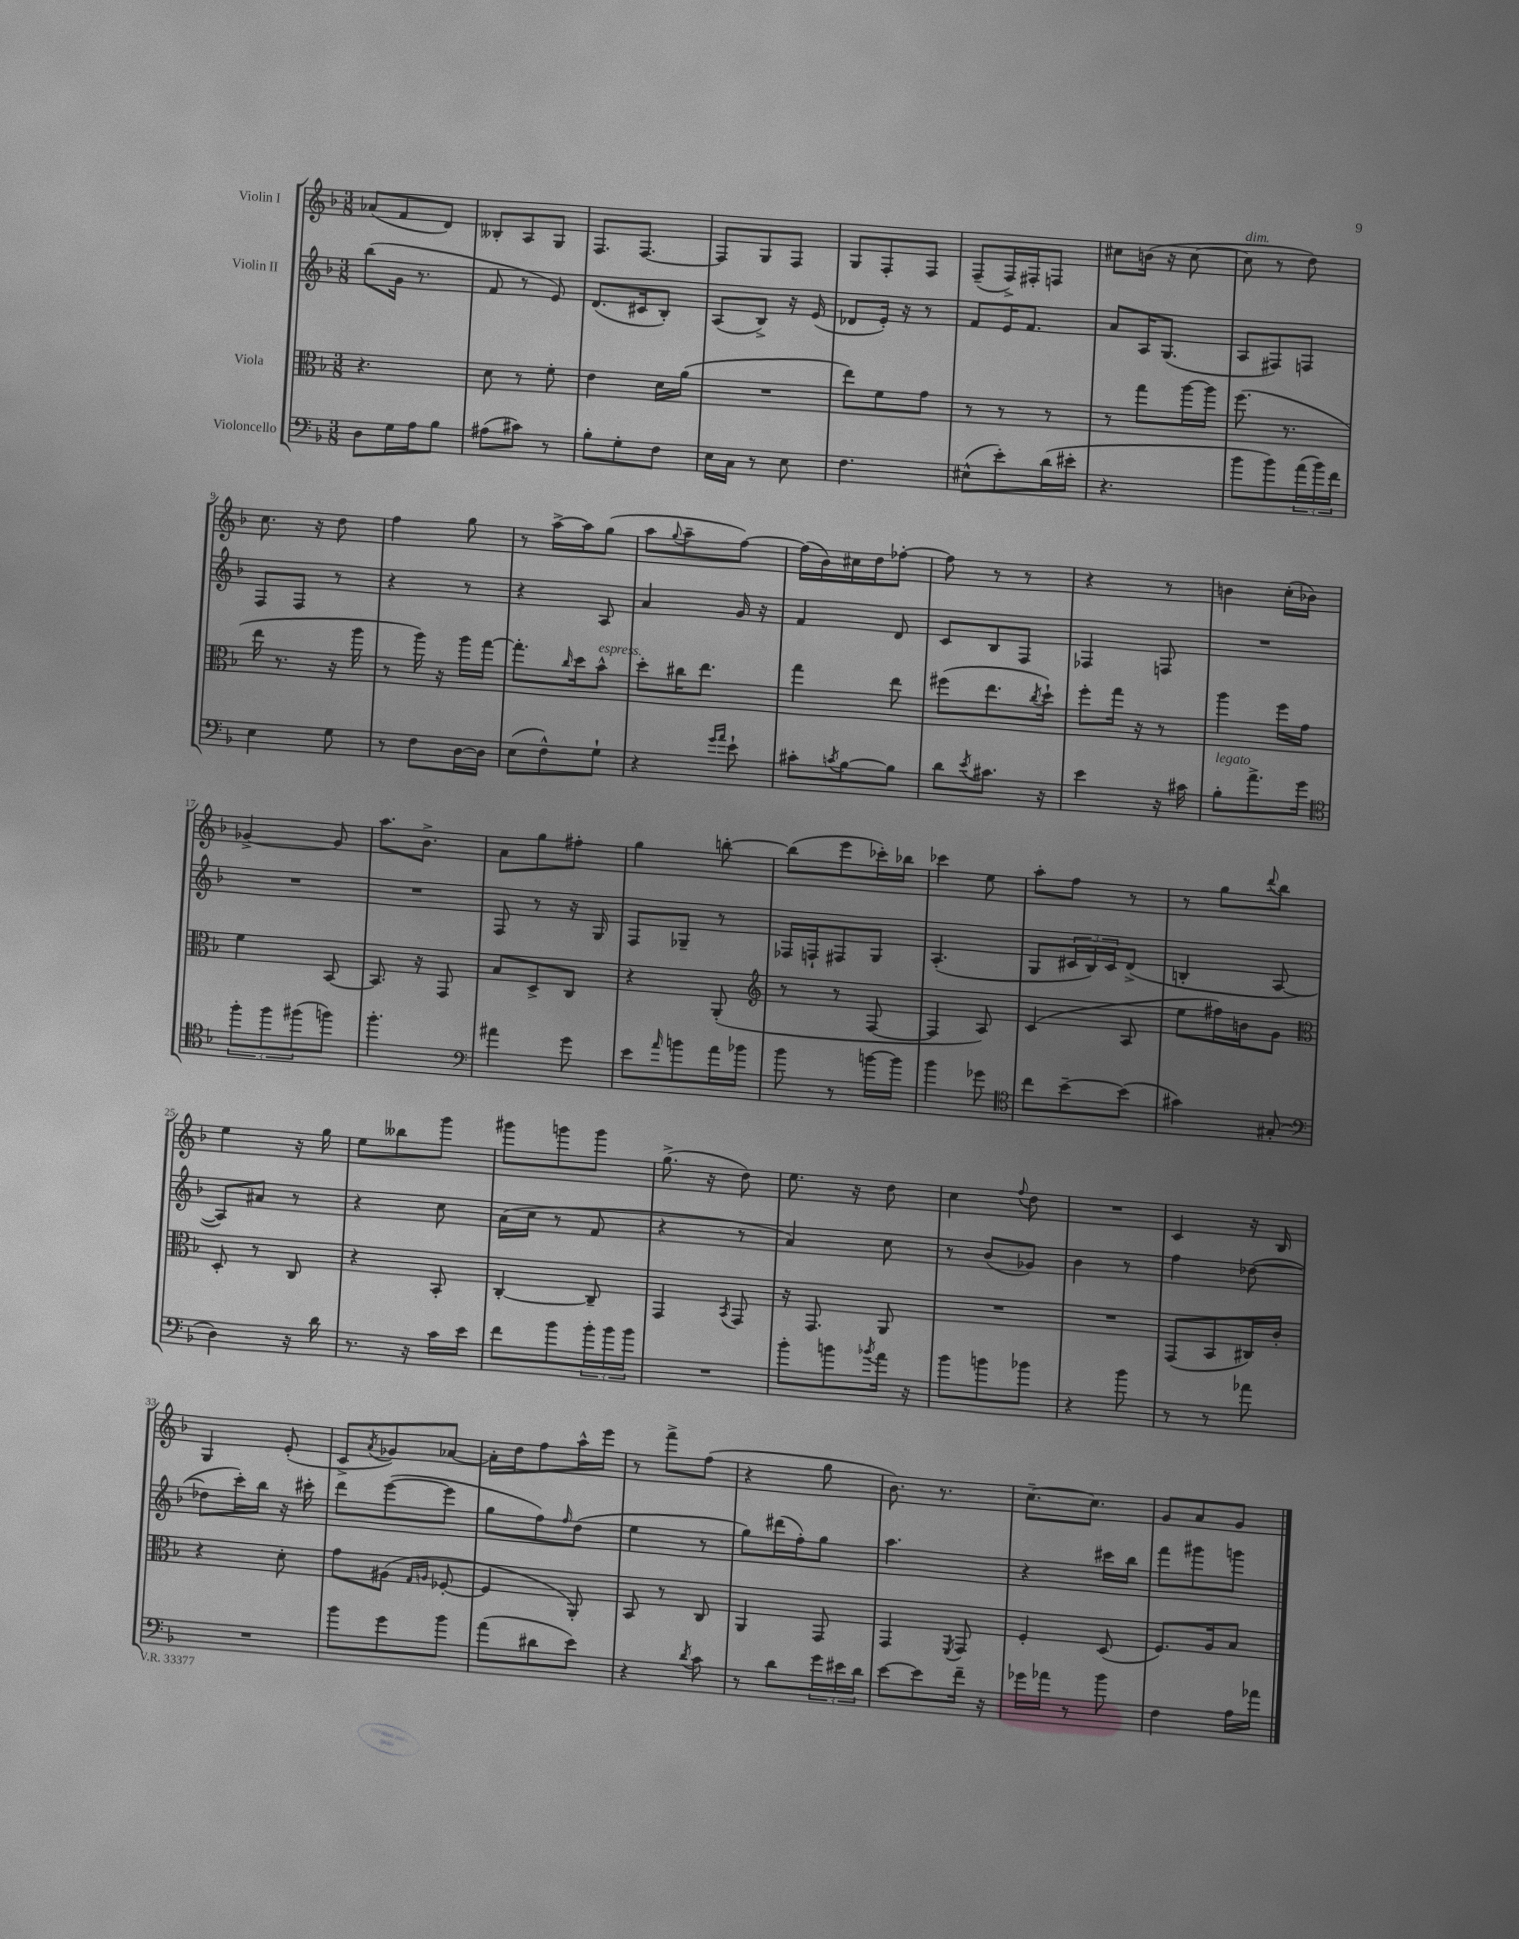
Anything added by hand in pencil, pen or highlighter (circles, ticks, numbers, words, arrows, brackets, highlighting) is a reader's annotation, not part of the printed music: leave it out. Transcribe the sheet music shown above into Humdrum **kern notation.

**kern	**kern	**kern	**kern
*staff4	*staff3	*staff2	*staff1
*clefF4	*clefC3	*clefG2	*clefG2
*k[b-]	*k[b-]	*k[b-]	*k[b-]
*M3/8	*M3/8	*M3/8	*M3/8
8D	4.r	(8bb-	(8a-
16G	.	16g	8f
16A	.	8.r	.
8B-	.	.	8d)
=	=	=	=
(8A#	8d	8f	8B--'
8c#)	8r	8r	8A
8r	8f'	8e)	8G
=	=	=	=
8B-'	4e	(8.d	8.F
8G'	.	.	.
.	.	16c#	[8.F
8F	16d	8B-')	.
.	(16a	.	.
=	=	=	=
16E	4.r	(8A	8F]
16C	.	.	.
8r	.	8B-^)	8G
8E	.	16r	8F
.	.	(16e	.
=	=	=	=
4.F	8ee)	8d-	8G
.	8f	16e')	8F'
.	.	16r	.
.	8g	8r	8F
=	=	=	=
(8E#^^	8r	8f	(8F~
8e')	8r	16e	16F^)
.	.	8.f	16F#'
(16d	8r	.	8F
16e#'	.	.	.
=	=	=	=
4.r	8r	8a	8cc#
.	8gg	16A	(16b
.	.	(8.G	16r
.	[16aa	.	[8cc#
.	16aa]	.	.
=	=	=	=
8b-	(8.ff	8A	8cc#]
8b-)	.	8F#)	8r
.	8.r	.	.
(24a	.	8F	8dd)
24b-)	.	.	.
24f	.	.	.
=	=	=	=
4E	16ee	8F	8.cc
.	8.r	.	.
.	.	8F	.
.	.	.	16r
8G	16r	8r	8dd
.	16aa	.	.
=	=	=	=
8r	8r	4r	4ff
8F	16aa)	.	.
.	16r	.	.
[16D	16aa	8r	8gg
16D]	[16gg	.	.
=	=	=	=
(8E	8.gg']	4r	8r
8F^^)	.	.	[16aa^
.	16qqcc	.	.
.	16dd	.	16aa]
8G`	8b-^^	8A	(8gg
=	=	=	=
4r	8dd'	4a	8aa
.	.	.	8qqgg
.	16cc#	.	8aa~
.	8.ee	.	.
16qqg	.	.	.
16qqa	.	.	.
8e`	.	16g	[8ff)
.	.	16r	.
=	=	=	=
8c#'	4gg	4f	(16ff]
.	.	.	16b-)
8qc	.	.	.
[8B-	.	.	16cc#
.	.	.	16dd
8B-]	8ee	8d	[8ff-'
=	=	=	=
8d	(8ff#	8c	8ff-]
8qe	.	.	.
8.c#	8.ee	8B-	8r
.	.	8F	8r
.	8qcc	.	.
16r	16dd`)	.	.
=	=	=	=
4e	8ff'	4F-	4r
.	16gg	.	.
.	16r	.	.
16r	8r	8F	8r
16c#	.	.	.
=	=	=	=
8B-'	4aa	4.r	4b
8.a^	.	.	.
.	16ff	.	(16cc'
16g	16g	.	16b-)
=	=	=	=
*clefC4	*	*	*
12ff'	4f	4.r	[4g-^
12ff	.	.	.
(12ff#	.	.	.
8ff)	[8BB-	.	8g-]
=	=	=	=
4.ff'	8.BB-]	4.r	8.aa
.	16r	.	8.b-^
.	8GG	.	.
=	=	=	=
*clefF4	*	*	*
4a#	8B-	8F	8a
.	8D^	8r	8gg
8g	8C	16r	8ff#'
.	.	16G	.
=	=	=	=
8e	4r	8F	4gg
16qqa	.	.	.
8b	.	8G-~	.
16a	(8AA'	8r	[8bb'
16b-	.	.	.
=	=	=	=
*	*clefG2	*	*
8b-	8r	16F-	(8bb]
.	.	16F`	.
8r	8r	8F#	8eee
[16b	[8F	8G	16ccc-')
16b]	.	.	16bb-
=	=	=	=
4b-	4F]	(4.A'	4ccc-
8g-	8A)	.	8ee
=	=	=	=
*clefC4	*	*	*
8cc	(4c	8G	8aa'
[8b-~	.	24c#	8ff
.	.	24B-)	.
.	.	24c#	.
(8b-]	8A	(8d^	8r
=	=	=	=
4g#)	8ee	4B'	8r
.	16ff#)	.	8gg
.	16b	.	.
.	.	.	8qqddd
(8G#'	8g	[8A	8bb-
=	=	=	=
*clefF4	*clefC3	*	*
4D)	8D'	8A])	4ee
.	8r	8a#	.
16r	8C	8r	16r
16d	.	.	16gg
=	=	=	=
8.r	4r	4r	8ee
.	.	.	8bb--
16r	.	.	.
16c	8BB-'	8cc	8ggg
16e	.	.	.
=	=	=	=
8f	[4C'	(16a	8ggg#
.	.	16cc	.
8b-	.	8r	8ggg
24b-'	8C~]	8f	8ggg
24b-	.	.	.
24b-	.	.	.
=	=	=	=
4.r	4GG	4r	(8.gg^
.	.	.	16r
.	8qBB-	.	.
.	8GG	8r	8dd)
=	=	=	=
8b-'	16r	4a)	8.ee
.	8.GG	.	.
8b	.	.	.
.	.	.	16r
8qb-	.	.	.
16a	8AA	8cc	8dd
16r	.	.	.
=	=	=	=
8b-	4.r	8r	4cc
8b	.	(8b-	.
.	.	.	8qqff
8b-	.	8g-)	8dd
=	=	=	=
4r	4.r	4b-	4.r
8b-	.	8r	.
=	=	=	=
8r	(8GG	4ff	4c
8r	8BB-	.	.
8a-	16C#)	([8dd-	16r
.	16c'	.	16B-
=	=	=	=
4.r	4r	8dd-]	4G
.	.	16ccc')	.
.	.	16bb-	.
.	8d'	16r	(8e'
.	.	16ccc#'	.
=	=	=	=
8b-	8g	8ddd	8c^
.	.	.	8qa
8g	(8A#	([8eee	8g-)
.	16qqG	.	.
.	16qqA	.	.
8b-	[8F-'	8eee]	[8a-
=	=	=	=
(8a	4F-]	8gg	16a-']
.	.	.	16dd
8d#	.	8ff)	8ff
.	.	16qqff	.
8e)	8AA')	(8dd	16aa^^
.	.	.	16eee
=	=	=	=
4r	8BB-	4ee	8r
.	8r	.	8fff^
8qd	.	.	.
8c	8C	8r	(8ff
=	=	=	=
8r	4AA	8gg)	4r
8d	.	(16ddd#	.
.	.	16ff')	.
24g	8GG	8gg	8gg
24e#	.	.	.
24d	.	.	.
=	=	=	=
[8e	4GG	4.aa	8.b-)
8e]	.	.	.
.	.	.	8.r
.	8qFF	.	.
16f~	8GG	.	.
16r	.	.	.
=	=	=	=
16g-	4F'	4r	[8.cc~
16a-	.	.	.
8r	.	.	.
.	.	.	8.cc]
8b-	(8D	16ccc#	.
.	.	16bb-	.
=	=	=	=
4F	8.F)	8fff	8g
.	.	8ggg#	8a
.	16A	.	.
16A	8B-	8ggg	8g
16a-	.	.	.
==	==	==	==
*-	*-	*-	*-
